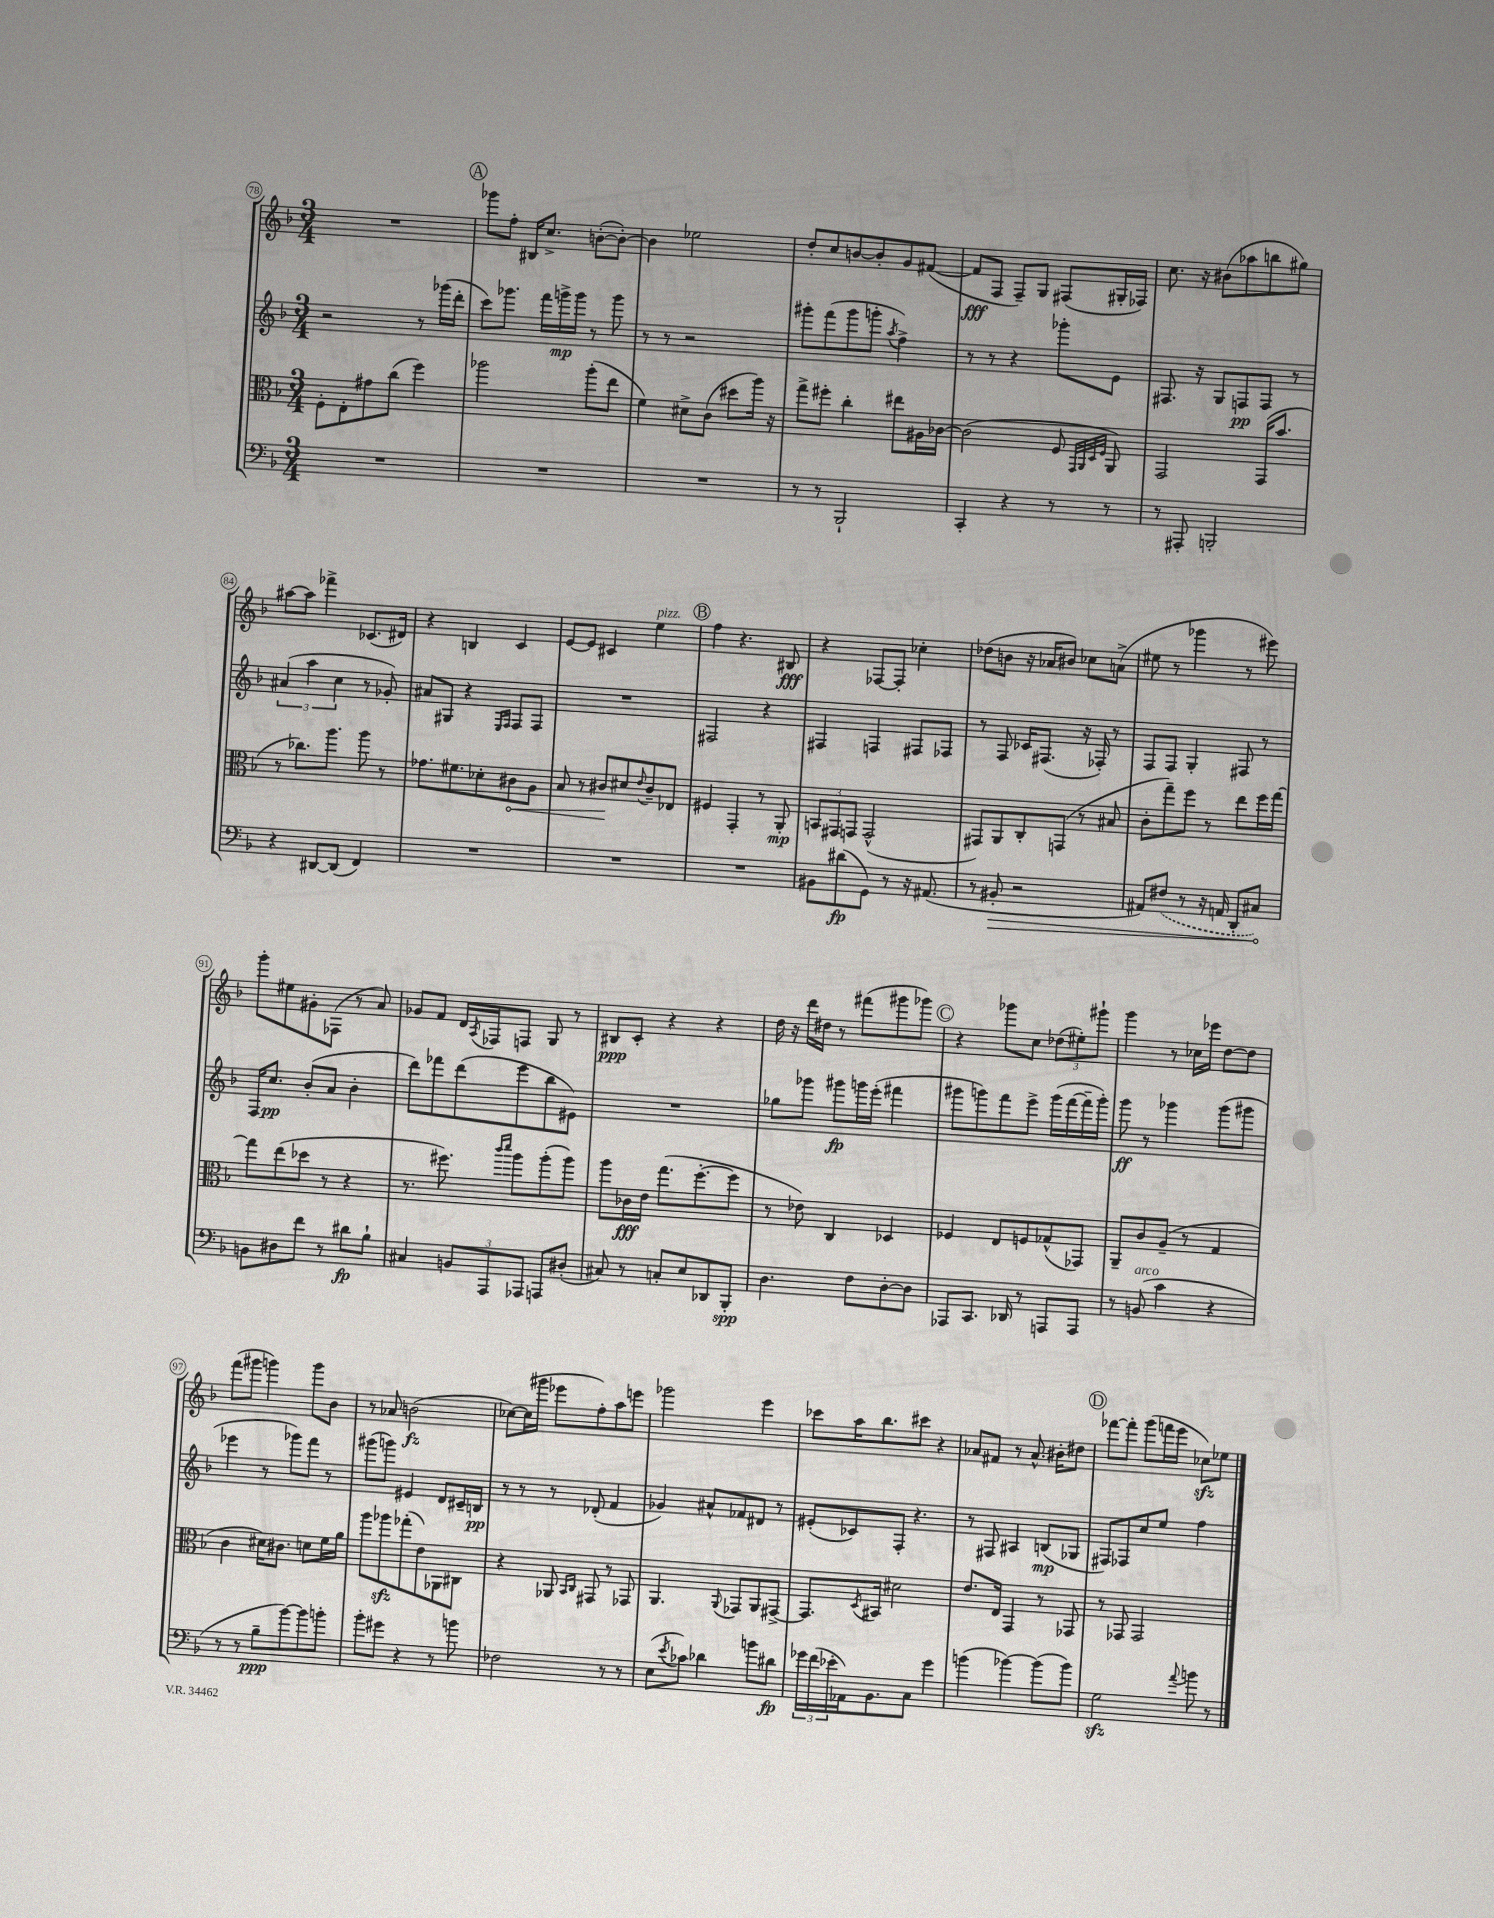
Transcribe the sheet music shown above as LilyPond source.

<<
\new StaffGroup <<
\new Staff = "s0" {
    \clef treble \key f \major \numericTimeSignature \time 3/4
    R2. |
    \mark \markup { \circle "A" } ges'''8 f''8-. bis16 c''8.-> b'8~-.( b'8~-.) |
    b'4 ees''2 |
    d''8-. c''8 b'8~ b'8-. g'8 fis'8~( |
    fis'8\fff f8 f8--) g8 fis8( gis16-. fes16) |
    c''8. r16 bis'8( aes''8 b''8 gis''8) |
    ais''8~ ais''8 fes'''4-> ces'8.( dis'16) |
    r4 b4 c'4 |
    e'8~ e'8 cis'4 e''4^\markup { \italic "pizz." } |
    \mark \markup { \circle "B" } f''4 r4. bis8\fff |
    r4 fes8~ fes8-. ces''4-. |
    des''8( b'8 r16 aes'16 bis'8) ces''8 a'8->( |
    eis''8 r8 ges'''4 r8 eis'''8) |
    g'''8-. eis''8 gis'8-. fes8( r8 a'8) |
    ges'8 f'8 d'16 \acciaccatura { a8 } fes16 f8 g8 r8 |
    bis8\ppp c'8-. r4 r4 |
    d''16 r16 d'''16 dis''16 r8 fis'''8( gis'''8 ges'''8) |
    \mark \markup { \circle "C" } r4 ges'''8 c''8 \tuplet 3/2 { des''8( eis''8-.) gis'''8-! } |
    g'''4 r8 ces''16 ees'''16 d''8~ d''8 |
    f'''8( gis'''8 g'''4) g'''8 bes'8 |
    r8 aes'8 b'2\fz( |
    ces''8~) ces''16( gis'''16 ees'''8 f''8-.) a''8 e'''8 |
    ges'''2 e'''4 |
    ces'''8 a''16 bes''8. cis'''8 r4 |
    aes'8 fis'8 r8 aes'8.-^ bis'16-. dis''8 |
    \mark \markup { \circle "D" } fes'''8~ fes'''8-. g'''8( f'''16 e'''16 ces''8\sfz) ees''8 \bar "|." |
}
\new Staff = "s1" {
    \clef treble \key f \major \numericTimeSignature \time 3/4
    r2 r8 ges'''16( d'''16-. |
    \mark \markup { \circle "A" } c'''8) ges'''8. f'''16 g'''16->\mp g'''16 r8 g'''8 |
    r8 r8 r2 |
    gis'''8-. f'''8( gis'''8 g'''8-. \acciaccatura { a''8 } f''4->) |
    r8 r8 r4 ges'''8-. e'8 |
    fis8. r16 g8 f8\pp f8 r8 |
    \tuplet 3/2 { ais'4( a''4 c''4 } r8 ges'8-.) |
    ais'8 gis8 r4 \grace { e16 f16 } f8 f8 |
    R2. |
    \mark \markup { \circle "B" } fis2 r4 |
    fis4 f4 fis8 fes8 |
    r8 f8 ces'16 fis8.( r16 fes16-.) r8 |
    f8 f8 g4-. fis8 r8 |
    f16 c''8.\pp bes'8-.( a'8 bes'4-. |
    d'''8) fes'''8 d'''8( e'''8 bes''8 eis'8) |
    R2. |
    ges''8 ges'''8 gis'''8\fp g'''16 e'''16-.( fis'''4 |
    \mark \markup { \circle "C" } gis'''8 g'''8) f'''8 e'''8-> g'''16( f'''16~ f'''16-- g'''16-.) |
    g'''8\ff r8 ges'''4 ges'''8( gis'''8 |
    ees'''4 r8 ges'''8) f'''8 r8 |
    gis'''8( g'''8) eis'4 d'8 cis'16-- b16\pp |
    r8 r8 r8 des'8-.( f'4 |
    ges'4) ais'8-^ fes'8 dis'8 r8 |
    eis'8-.( ces'8) f8-. r4. |
    r8 fis8 ais4 b8\mp( ges8 |
    \mark \markup { \circle "D" } fis8) fes8 c''8 e''8 f''4 \bar "|." |
}
\new Staff = "s2" {
    \clef alto \key f \major \numericTimeSignature \time 3/4
    f8-. e8-. gis'8 c''8( f''4) |
    \mark \markup { \circle "A" } aes''2 aes''8-.( e''8 |
    f'4) dis'8-> c'8( dis''8 a''16) r16 |
    g''8-> fis''8-. c''4-. eis''8 ais16 ces'16~ |
    ces'2( f8 \grace { g,32 a,32 d32 f32 } a,8) |
    g,2 g,16( bes'8. |
    r8 ces''8.) a''8. a''8 r8 |
    ges'8. fis'8. des'8-. \once \override Hairpin.circled-tip = ##t cis'8\< a8 |
    bes8 r8 cis'8\! dis'8 \appoggiatura { e'8 } cis'8-- ees8 |
    \mark \markup { \circle "B" } fis4 g,4-. r8 a,8-.\mp |
    \tuplet 3/2 { b,8 gis,8 g,8 } g,2-^( |
    gis,8) a,8 c8-. g,8( r8 bis8 |
    c'8-. g''8--) f''8 r8 e''8 f''16 g''16~ |
    g''8 e''8( des''8 r8 r4 |
    r8. fis''8.) \grace { c'''16 d'''16 } a''8 a''8-.( a''8) |
    a''8 ces'16\fff e'16 g''8.( f''8.~-. f''8 |
    r8 ees'8) c4 des4 |
    \mark \markup { \circle "C" } fes4 e8 f8 ges8-^( ges,8) |
    a,8-- c'8 a8--( r8 g4 |
    c'4 dis'16) cis'8. d'8 f'16 a'16 |
    a''8 aes''8\sfz ges''8-.( e'8) aes,8 cis8 |
    r4 aes,8 \grace { bes,16 c16 } gis,8 r8 ges,8 |
    a,4. \appoggiatura { a,8 } ges,8 a,8 gis,8~-> |
    gis,8. \acciaccatura { d8 } bis,16 dis'2 |
    e'8. e16 g,4 r8 ges,8 |
    \mark \markup { \circle "D" } r8 ges,8 ges,2 \bar "|." |
}
\new Staff = "s3" {
    \clef bass \key f \major \numericTimeSignature \time 3/4
    R2. |
    \mark \markup { \circle "A" } R2. |
    R2. |
    r8 r8 bes,,2-! |
    c,4-. r4 r8 r8 |
    r8 ais,,8-. b,,2-. |
    r4 dis,8~ dis,8( f,4) |
    R2. |
    R2. |
    \mark \markup { \circle "B" } R2. |
    bis,8 dis'8\fp( g,8) r8 r16 ais,8.( |
    r8 \once \override Hairpin.circled-tip = ##t bis,8-.\> r2 |
    ais,8) \once \slurDashed fis8( r8 r16 a,16 d,8-. cis8\!) |
    b,8 dis8 f'8 r8 dis'8\fp bes8-! |
    cis4 \tuplet 3/2 { b,8 a,,8 aes,,8 } a,,8 dis8-.( |
    cis8) r8 c8-. e8 des,8 bes,,8-.\spp |
    d4. f8 d8~-. d8 |
    \mark \markup { \circle "C" } aes,,8 c,8. des,16 r8 a,,8 a,,8 |
    r8 b,8^\markup { \italic "arco" }( c'4 r4 |
    r8 r8 bes8--\ppp bes'8~) bes'8 b'8-. |
    bes'8-. gis'8 r4 r8 b'8 |
    fes2 r8 r8 |
    e8( \acciaccatura { e'8 } ces'8) des'4 b'8 dis'8\fp |
    \tuplet 3/2 { ges'16 f'16( ees'16-. } aes,16) bes,8. c8 ges'4 |
    b'4( bes'4~) bes'8( bes'8) |
    \mark \markup { \circle "D" } g2\sfz \appoggiatura { a'8 } b'8 r8 \bar "|." |
}
>>
>>
\layout { \context { \Score currentBarNumber = #78 \override BarNumber.stencil = #(make-stencil-circler 0.1 0.3 ly:text-interface::print) } }
